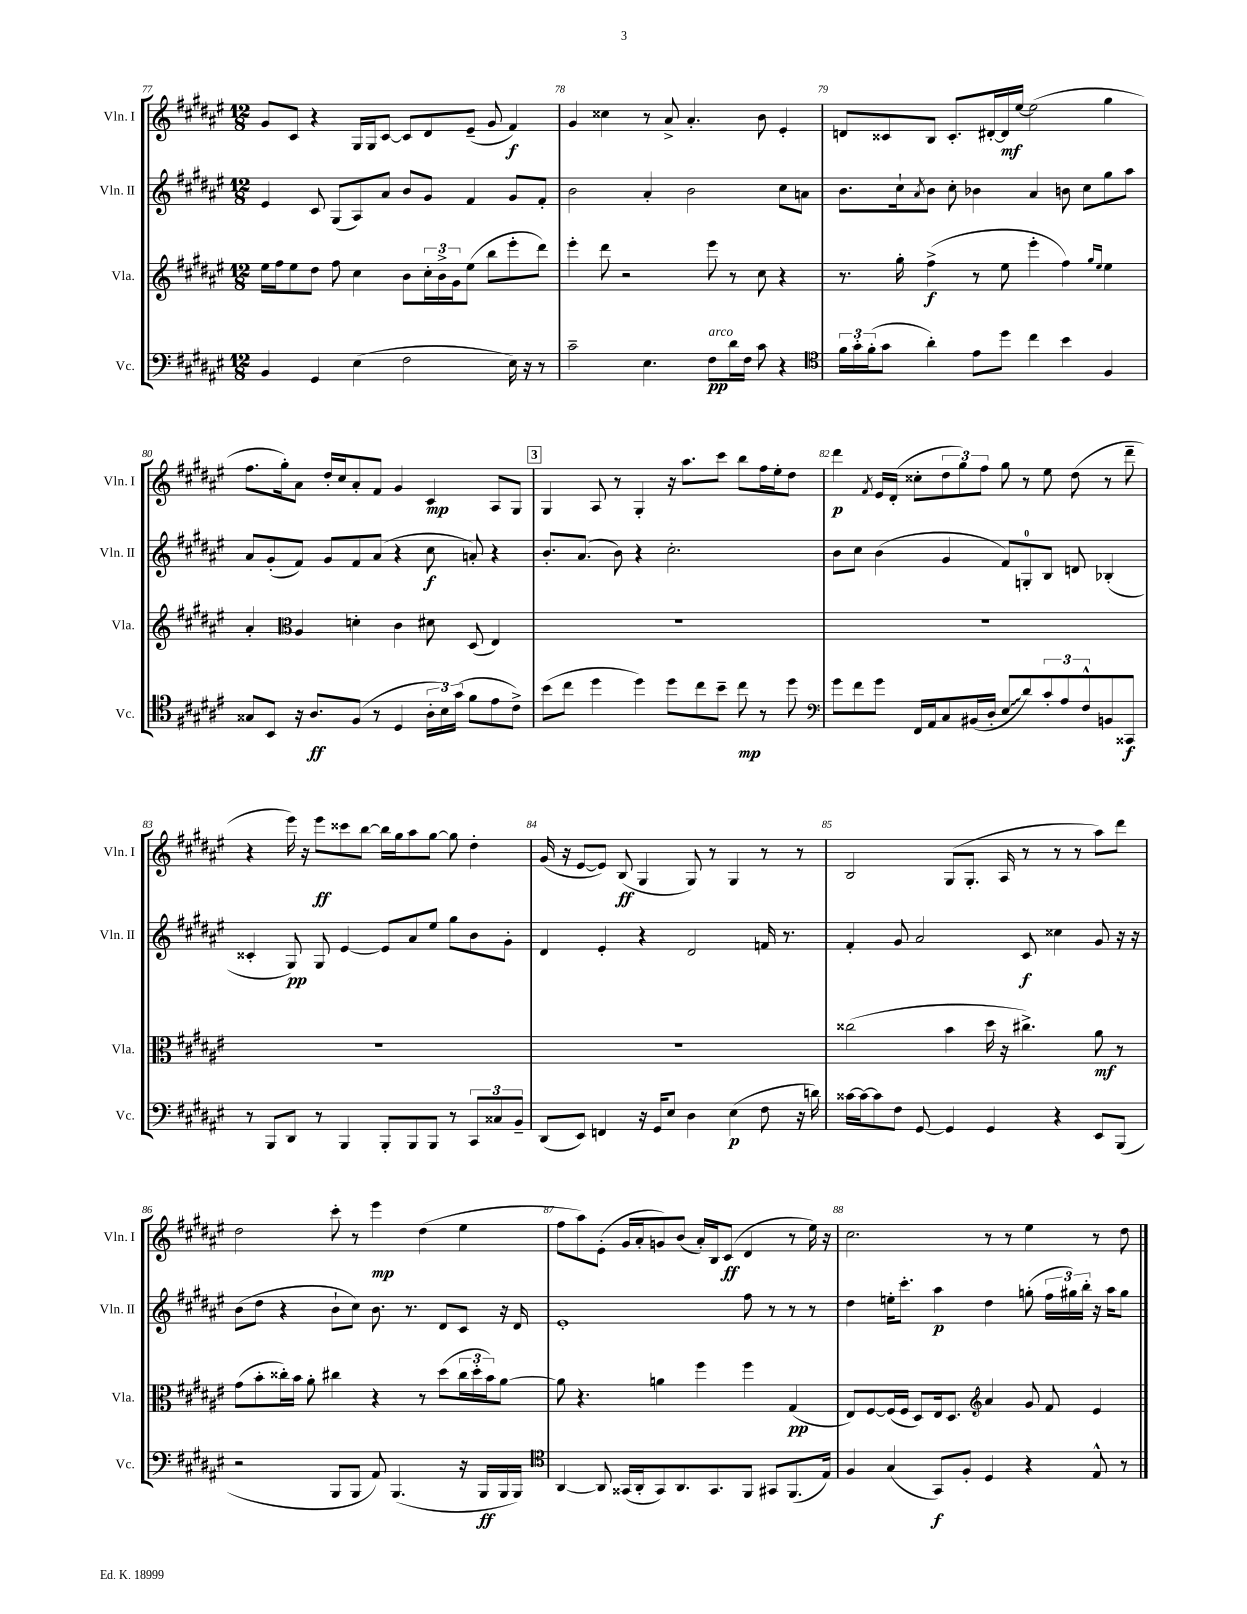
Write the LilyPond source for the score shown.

<<
\new StaffGroup <<
\new Staff = "s0" \with { instrumentName = "Vln. I" shortInstrumentName = "Vln. I" } {
    \clef treble \key fis \major \numericTimeSignature \time 12/8
    gis'8 cis'8 r4 gis16 gis16 cis'8~ cis'8 dis'8 eis'8--( gis'8 fis'4\f) |
    gis'4 cisis''4 r8 ais'8-> ais'4.-. b'8 eis'4-. |
    d'8 cisis'8 b8 cisis'8.-. dis'16~-. dis'16\mf eis''16~ eis''2( gis''4 |
    fis''8. gis''16-.) ais'8 dis''16-. cis''16 ais'8-. fis'8 gis'4 cis'4\mp ais8 gis8 |
    \mark \markup { \box "3" } gis4 ais8 r8 gis4-. r16 ais''8. cis'''8 b''8 fis''16 eis''16-. dis''8 |
    dis'''4\p \acciaccatura { fis'8 } eis'16 dis'16-.( cisis''8-. \tuplet 3/2 { dis''8 gis''8) fis''8 } gis''8 r8 eis''8 dis''8( r8 dis'''8-- |
    r4 eis'''16) r16 eis'''8\ff cisis'''8 b''8~ b''16 gis''16 ais''8 gis''8~ gis''8 dis''4-. |
    gis'16( r16 eis'8~ eis'8) b8\ff( gis4 gis8) r8 gis4 r8 r8 |
    b2 gis8( gis8.-. ais16 r8 r8 r8 ais''8) dis'''8 |
    dis''2 cis'''8-. r8 eis'''4\mp dis''4( eis''4 |
    fis''8 ais''8) eis'8-.( gis'16 ais'16-. g'8) b'8( ais'16-.) b16 cis'8\ff( dis'4 r8 eis''16) r16 |
    cis''2. r8 r8 eis''4 r8 dis''8 \bar "|." |
}
\new Staff = "s1" \with { instrumentName = "Vln. II" shortInstrumentName = "Vln. II" } {
    \clef treble \key fis \major \numericTimeSignature \time 12/8
    eis'4 cis'8 gis8( ais8) ais'8 b'8 gis'8 fis'4 gis'8 fis'8-. |
    b'2 ais'4-. b'2 cis''8 a'8 |
    b'8. cis''16-! \acciaccatura { ais'8 } b'8 cis''8-. bes'4 ais'4 b'8 cis''8 gis''8 ais''8 |
    ais'8 gis'8-.( fis'8) gis'8 fis'8 ais'8( r4 cis''8\f a'8-.) r4 |
    \mark \markup { \box "3" } b'8.-. ais'8.( b'8) r4 cis''2.-. |
    b'8 cis''8 b'4( gis'4 fis'8) g8-0-. b8 d'8 bes4-.( |
    cisis'4-. gis8\pp) gis8 eis'4~ eis'8 ais'8 eis''8 gis''8 b'8 gis'8-. |
    dis'4 eis'4-. r4 dis'2 f'16 r8. |
    fis'4-. gis'8 ais'2 cis'8\f cisis''4 gis'8 r16 r16 |
    b'8( dis''8 r4 b'8-! cis''8) b'8. r8. dis'8 cis'8 r16 dis'16 |
    eis'1-. fis''8 r8 r8 r8 |
    dis''4 e''16-. cis'''8.-. ais''4\p dis''4 g''8-.( \tuplet 3/2 { fis''16 gis''16) b''16-. } r16 ais''16 gis''8 \bar "|." |
}
\new Staff = "s2" \with { instrumentName = "Vla." shortInstrumentName = "Vla." } {
    \clef treble \key fis \major \numericTimeSignature \time 12/8
    eis''16 fis''16 eis''8 dis''8 fis''8 cis''4 b'8 \tuplet 3/2 { cis''16-. b'16-> gis'16 } eis''8( b''8 eis'''8-. dis'''8) |
    eis'''4-. dis'''8 r2 eis'''8 r8 cis''8 r4 |
    r8. gis''16-. fis''4->\f( r8 eis''8 eis'''4-. fis''4) \grace { gis''16 eis''16 } eis''4 |
    ais'4-. \clef alto ais4 d'4-. cis'4 dis'8 dis8( eis4) |
    \mark \markup { \box "3" } R1. |
    R1. |
    R1. |
    R1. |
    cisis''2( b'4 dis''16 r16 cis''4.->) ais'8\mf r8 |
    gis'8( b'8-. cisis''16-.) b'16 ais'8-. cis''4 r4 r8 dis''8( \tuplet 3/2 { cis''16 dis''16-. b'16) } ais'8~ |
    ais'8 r4. a'4 fis''4 fis''4 gis4\pp( |
    eis8) fis8~ fis16( fis16 dis8) eis16 dis8. \clef treble ais'4 gis'8 fis'8 eis'4 \bar "|." |
}
\new Staff = "s3" \with { instrumentName = "Vc." shortInstrumentName = "Vc." } {
    \clef bass \key fis \major \numericTimeSignature \time 12/8
    b,4 gis,4 eis4( fis2 eis16) r16 r8 |
    cis'2-- eis4. fis8\pp^\markup { \italic "arco" } dis'16 fis16 cis'8 r4 |
    \clef tenor \tuplet 3/2 { fis'16 gis'16-. fis'16-.( } gis'8 ais'4-.) eis'8 dis''8 cis''4 b'4 fis4 |
    gisis8 b,8 r16 ais8.\ff fis8( r8 dis4 \tuplet 3/2 { ais16-. b16) gis'16( } fis'8 eis'8 cis'8->) |
    \mark \markup { \box "3" } b'8( cis''8 dis''4 dis''4) dis''8 cis''8 b'8-- cis''8\mp r8 dis''8 |
    \clef bass gis'8 fis'8 gis'8 fis,16 ais,16 cis8 bis,16( dis16-. \once \override Glissando.style = #'zigzag eis8\glissando dis'8) \tuplet 3/2 { cis'8-. ais8 fis8-^ } b,8 cisis,8\f |
    r8 b,,8 dis,8 r8 b,,4 b,,8-. b,,8 b,,8 r8 \tuplet 3/2 { cis,8 cisis8 b,8-- } |
    dis,8( eis,8) f,4 r16 gis,16 eis8 dis4 eis4\p( fis8 r16 d'16) |
    cisis'16~ cisis'16~ cisis'8 fis8 gis,8~ gis,4 gis,4 r4 eis,8 b,,8( |
    r2 b,,8 b,,8 ais,8) b,,4.( r16 b,,16\ff b,,16 b,,16) |
    \clef tenor ais,4~ ais,8 gisis,16( ais,16-. gisis,8) ais,8. gisis,8. fis,8 gis,8 fis,8.( eis16) |
    fis4 gis4( gis,8\f) fis8-. dis4 r4 eis8-^ r8 \bar "|." |
}
>>
>>
\layout { \context { \Score currentBarNumber = #77 \override BarNumber.break-visibility = ##(#f #t #t) barNumberVisibility = #all-bar-numbers-visible } }
